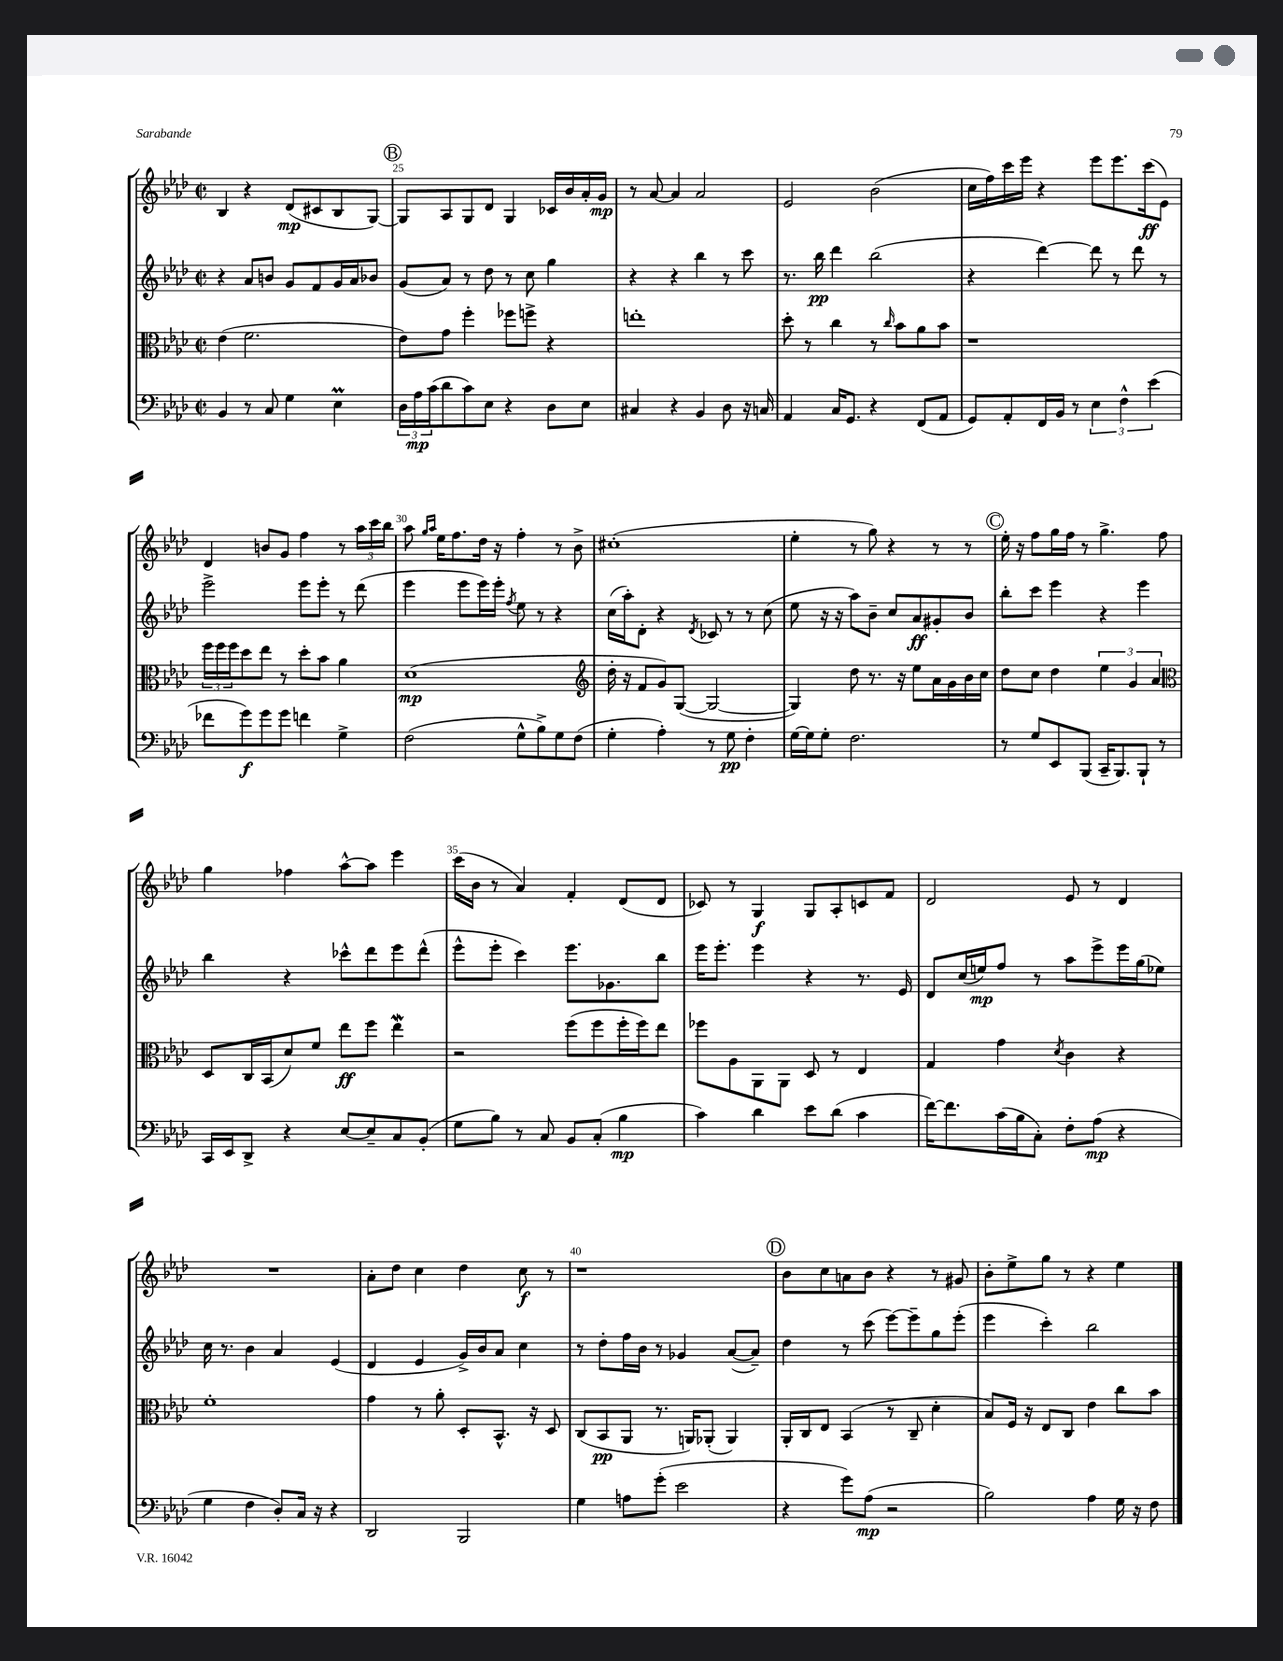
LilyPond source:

<<
\new StaffGroup <<
\new Staff = "s0" {
    \clef treble \key aes \major \defaultTimeSignature \time 2/2
    bes4 r4 des'8\mp( cis'8 bes8 g8~) |
    \mark \markup { \circle "B" } g8 aes8 g8 des'8 g4 ces'16 bes'16 aes'16-. g'16\mp |
    r8 aes'8~ aes'4 aes'2 |
    ees'2 bes'2( |
    c''16 f''16) c'''16 ees'''16 r4 ees'''8 ees'''8. c'''16\ff( ees'8) |
    des'4 b'8 g'8 f''4 r8 \tuplet 3/2 { aes''16 c'''16 bes''16 } |
    aes''8 \grace { g''16 aes''16 } ees''16 f''8. des''16 r16 f''4-. r8 bes'8-> |
    cis''1-.( |
    ees''4-. r8 g''8) r4 r8 r8 |
    \mark \markup { \circle "C" } ees''16-. r16 f''8 g''16 f''16 r8 g''4.-> f''8 |
    g''4 fes''4 aes''8~-^ aes''8 ees'''4 |
    c'''16( bes'16 r8 aes'4) f'4-. des'8( des'8 |
    ces'8) r8 g4\f g8 aes8-. c'8 f'8 |
    des'2 ees'8 r8 des'4 |
    R1 |
    aes'8-. des''8 c''4 des''4 c''8\f r8 |
    r1 |
    \mark \markup { \circle "D" } bes'8 c''8 a'8 bes'8 r4 r8 gis'8 |
    bes'8-. ees''8-> g''8 r8 r4 ees''4 \bar "|." |
}
\new Staff = "s1" {
    \clef treble \key aes \major \defaultTimeSignature \time 2/2
    r4 aes'8 b'8 g'8 f'8 g'16 aes'16 bes'8 |
    \mark \markup { \circle "B" } g'8( aes'8) r8 des''8 r8 c''8 g''4 |
    r4 r4 bes''4 r8 c'''8 |
    r8. bes''16\pp des'''4 bes''2( |
    r4 des'''4~) des'''8 r8 des'''8 r8 |
    ees'''2-> ees'''8 ees'''8-. r8 des'''8( |
    ees'''4 ees'''8 ees'''16) ees'''16-. \acciaccatura { f''8 } ees''8 r8 r4 |
    c''16( aes''16-.) des'8-. r4 \acciaccatura { des'8 } ces'8 r8 r8 c''8( |
    ees''8 r16 r16 aes''8) bes'8-- c''8 aes'8\ff gis'8-. bes'8 |
    \mark \markup { \circle "C" } bes''8-. c'''8 ees'''4 r4 ees'''4 |
    bes''4 r4 ces'''8-^ des'''8 ees'''8 des'''8-^( |
    ees'''8-^ ees'''8-. c'''4) ees'''8. ges'8. bes''8 |
    ees'''16 ees'''8.-. ees'''4 r4 r8. ees'16 |
    des'8 c''16( e''16\mp) f''8 r8 aes''8 ees'''8-> ees'''16 g''16( ees''8) |
    c''16 r8. bes'4 aes'4 ees'4( |
    des'4 ees'4 g'16->) bes'16 aes'8 c''4 |
    r8 des''8-. f''16 bes'16 r8 ges'4 aes'8~( aes'8--) |
    \mark \markup { \circle "D" } des''4 r8 c'''8( ees'''8~) ees'''8-- g''8 ees'''8-.( |
    ees'''4 c'''4-.) bes''2 \bar "|." |
}
\new Staff = "s2" {
    \clef alto \key aes \major \defaultTimeSignature \time 2/2
    ees'4( f'2. |
    \mark \markup { \circle "B" } ees'8) g'8 f''4-. fes''8 f''8-> r4 |
    e''1-. |
    des''8-. r8 c''4 r8 \grace { c''16 } bes'8 aes'8 bes'8 |
    r1 |
    \tuplet 3/2 { f''16 f''16 f''16 } des''8 ees''8 r8 des''8-. bes'8 aes'4 |
    des'1\mp( |
    \clef treble des''16-. r16 f'8 g'8) g8~( g2~ |
    g4) des''8 r8. r16 ees''8 aes'16 g'16 bes'16 c''16 |
    \mark \markup { \circle "C" } des''8 c''8 des''4 \tuplet 3/2 { ees''4 g'4 aes'4 } |
    \clef alto des8 c16 bes,16( des'8) f'8 ees''8\ff f''8 ees''4\mordent |
    r2 f''8( f''8 f''16-. f''16) ees''8 |
    fes''8 aes8 aes,8 aes,8 des8 r8 ees4 |
    g4 g'4 \acciaccatura { des'8 } c'4 r4 |
    f'1-. |
    g'4 r8 aes'8-. des8-. bes,8.-^ r16 des8 |
    c8( bes,8\pp aes,8 r8. a,16) aes,8-.( aes,4) |
    \mark \markup { \circle "D" } aes,16-. c16 ees8 bes,4( r8 c8-- des'4-. |
    bes8) f16 r16 ees8 c8 ees'4 c''8 bes'8 \bar "|." |
}
\new Staff = "s3" {
    \clef bass \key aes \major \defaultTimeSignature \time 2/2
    bes,4 r8 c8 g4 ees4\prall |
    \mark \markup { \circle "B" } \tuplet 3/2 { des16 aes16\mp c'16( } des'8 c'8) ees8 r4 des8 ees8 |
    cis4 r4 bes,4 des8 r16 c16 |
    aes,4 c16 g,8. r4 f,8( aes,8 |
    g,8) aes,8-. f,16 bes,16 r8 \tuplet 3/2 { ees4 f4-^ ees'4( } |
    fes'8 g'8\f) g'8 g'8 f'4 g4-> |
    f2( g8-^ bes8->) g8 f8( |
    g4-. aes4-.) r8 g8\pp f4-. |
    g16~ g16 g8-. f2. |
    \mark \markup { \circle "C" } r8 g8 ees,8 bes,,8( c,16-- bes,,8.) bes,,8-! r8 |
    c,16 ees,16 des,8-> r4 ees8~ ees8-- c8 bes,8-.( |
    g8 bes8) r8 c8 bes,8 c8-.( bes4\mp |
    c'4) des'4 ees'8 des'8( c'4 |
    f'16~) f'8. c'16( bes16 c8-.) f8-. aes8\mp( r4 |
    g4 f4 des8-.) c16 r16 r4 |
    des,2 bes,,2 |
    g4 a8 g'8-.( ees'2 |
    \mark \markup { \circle "D" } r4 g'8) aes8\mp( r2 |
    bes2) aes4 g16 r16 f8 \bar "|." |
}
>>
>>
\layout { \context { \Score currentBarNumber = #24 \override BarNumber.break-visibility = ##(#f #t #t) barNumberVisibility = #(every-nth-bar-number-visible 5) } }
